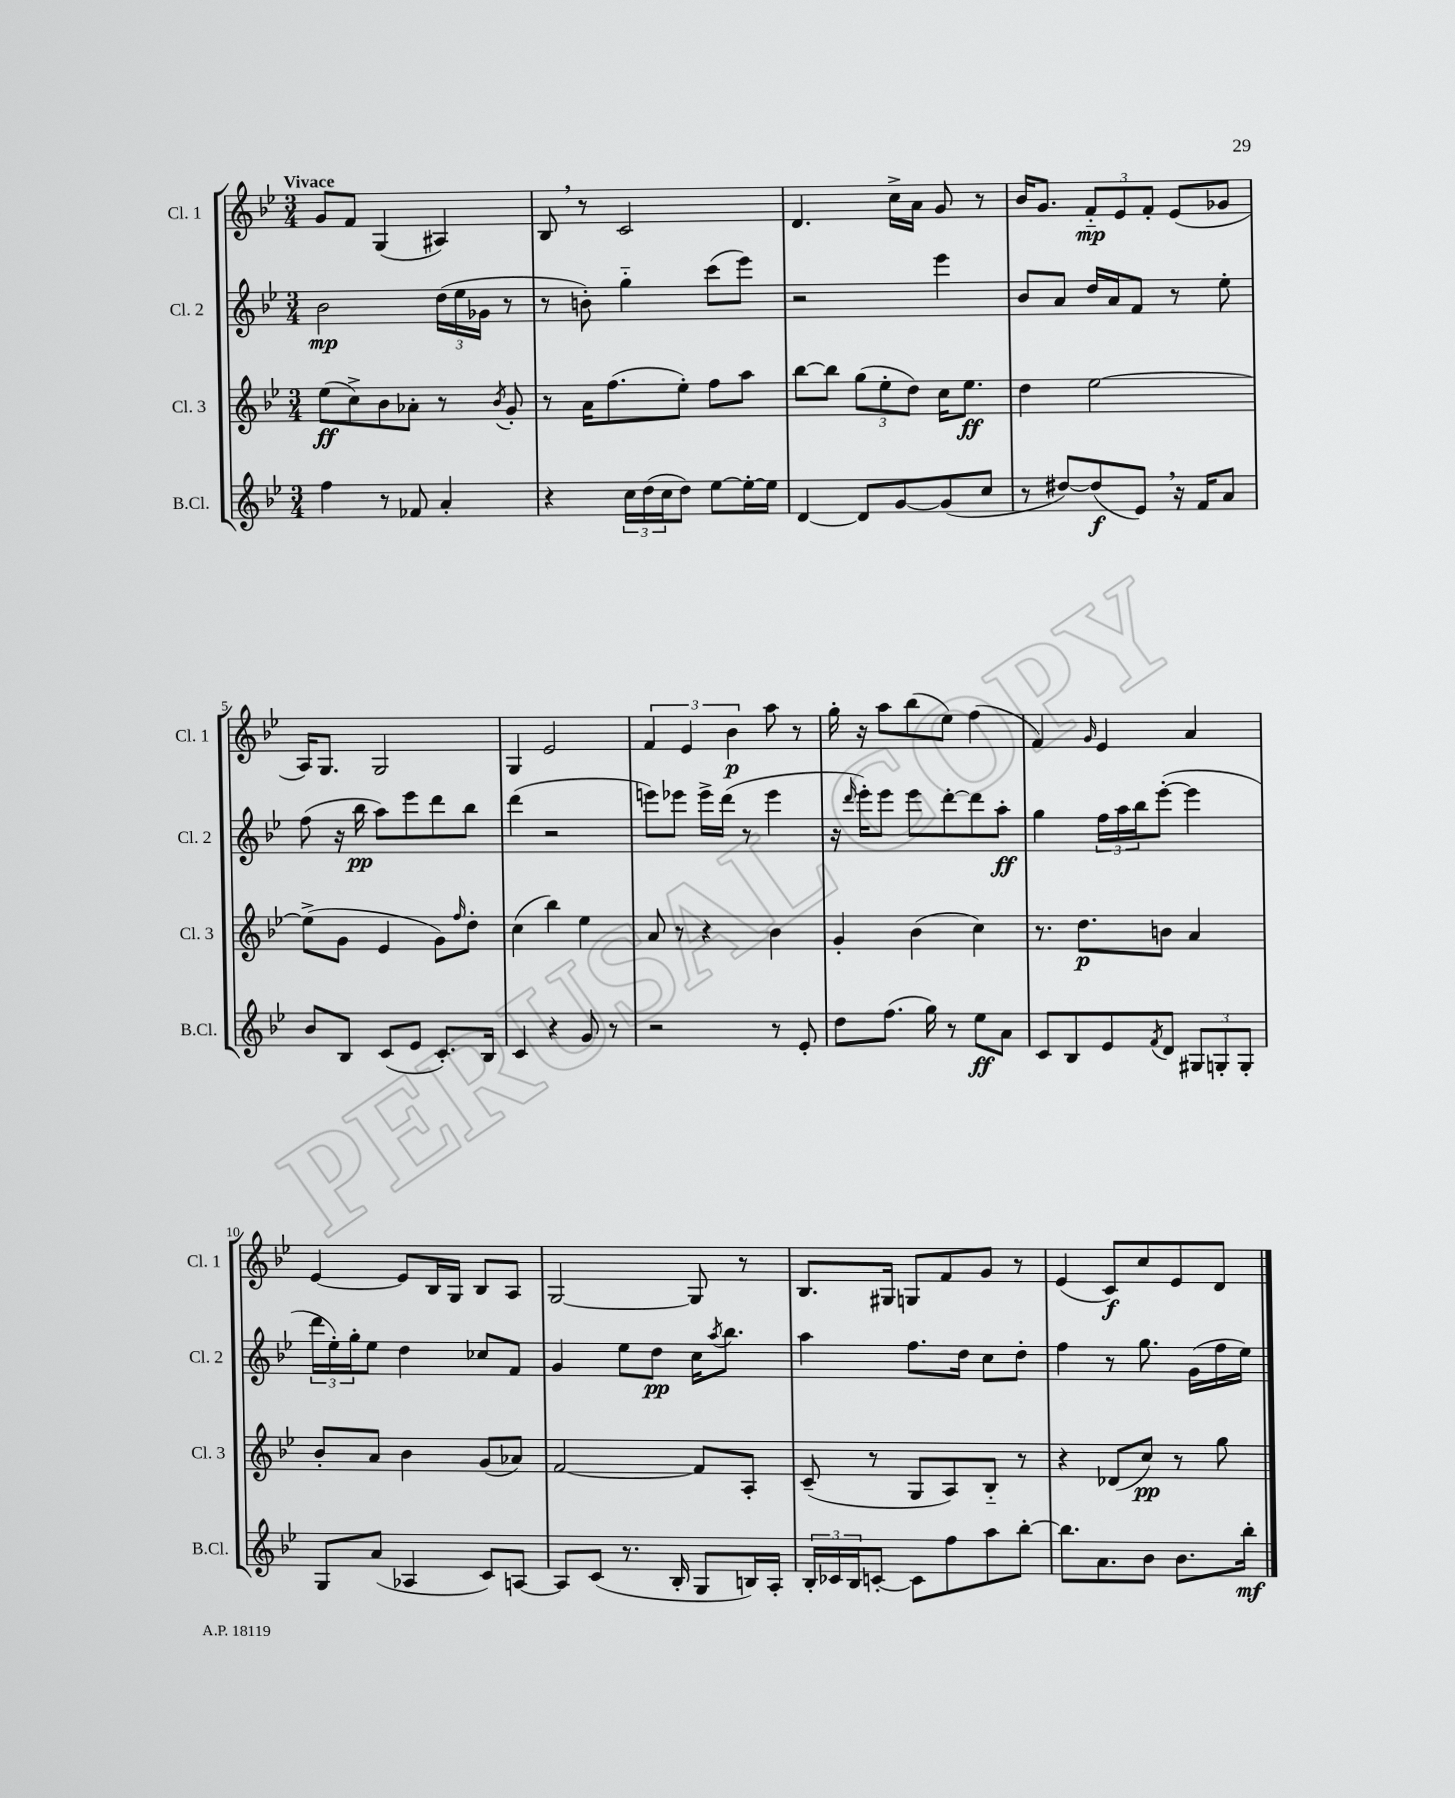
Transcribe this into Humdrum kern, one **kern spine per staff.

**kern	**kern	**kern	**kern
*staff4	*staff3	*staff2	*staff1
*clefG2	*clefG2	*clefG2	*clefG2
*k[b-e-]	*k[b-e-]	*k[b-e-]	*k[b-e-]
*M3/4	*M3/4	*M3/4	*M3/4
4ff\	(8ee-\L	2b-\	8g/L
.	8cc^\)	.	8f/J
8r	8b-\	.	(4G/
8f-/	8a-'\J	.	.
4a'/	8r	(24dd\LL	4A#/)
.	.	24ee-\	.
.	.	24g-\JJ	.
.	8qb-/	.	.
.	8g'/	8r	.
=	=	=	=
4r	8r	8r	8B-/
.	16a\LK	8b'\)	8r
.	(8.ff\	.	.
24cc\LL	.	4gg'~\	2c/
(24dd\	.	.	.
24cc\J	.	.	.
8dd\J)	8ee-'\J)	.	.
[8ee-\L	8ff\L	(8ccc\L	.
16ee-'\_L	8aa\J	8eee-\J)	.
16ee-\]JJ	.	.	.
=	=	=	=
[4d/	[8bb-\L	2r	4.d/
.	8bb-\]J	.	.
8d/]L	(12gg\L	.	.
.	12ee-'\	.	.
[8g/	.	.	16cc^\LL
.	12dd\J)	.	.
.	.	.	16a\JJ
(8g/]	16cc\LK	4eee-\	8g/
.	8.ee-\J	.	.
8cc/J	.	.	8r
=	=	=	=
8r	4dd\	8b-/L	16b-/LK
.	.	.	8.g/J
[8dd#/L)	.	8a/J	.
(8dd#/]	[2ee-\	16dd/LL	12f'~/L
.	.	16a/J	.
.	.	.	12e-/
8e-/J)	.	8f/J	.
.	.	.	12f'/J
16r	.	8r	(8e-/L
16f/LK	.	.	.
8a/J	.	8ee-'\	8g-/J
=	=	=	=
8b-/L	(8ee-^\]L	(8ff\	16A/LK)
.	.	.	8.G/J
8B-/J	8g\J	16r	.
.	.	16bb-\	.
(8c/L	4e-/	8aa\L)	2G/
8e-/J	.	8eee-\	.
8.c'/L)	8g\L)	8ddd\	.
.	16qqff/	.	.
.	8dd'\J	8bb-\J	.
16B-/Jk	.	.	.
=	=	=	=
4c/	(4cc\	(4ddd\	4G/
4r	4bb-\)	2r	2e-/
8g/	4ee-\	.	.
8r	.	.	.
=	=	=	=
2r	8a/	8eee\L)	6f/
.	8r	8eee-\J	.
.	.	.	6e-/
.	4r	16eee-^\LL	.
.	.	(16ddd\JJ	.
.	.	.	6b-\
.	.	8r	.
8r	4b-\	4eee-\	8aa\
8e-'/	.	.	8r
=	=	=	=
8dd\L	4g'/	16r	16gg'\
.	.	16qqddd/	.
.	.	16eee-'\LK)	16r
(8.ff\J	.	8eee-\J	8aa\L
.	(4b-\	8eee-\L	(8bb-\
16gg\)	.	.	.
8r	.	[8ddd'\	8ee-\J)
8ee-\L	4cc\)	8ddd\]	(4ff\
8a\J	.	8aa'\J	.
=	=	=	=
8c/L	8.r	4gg\	4f/)
8B-/	.	.	.
.	8.dd\L	.	.
.	.	.	16qqg/
8e-/	.	24ff\LL	4e-/
.	.	24aa\	.
.	.	24bb-\J	.
8qf/	.	.	.
8d/J	8b\J	([8eee-'\J	.
12G#/L	4a/	4eee-\]	4a/
12G'/	.	.	.
12G'/J	.	.	.
=	=	=	=
8G/L	8b-'/L	24ddd\LL	[4e-/
.	.	24ee-'\)	.
.	.	24gg'\J	.
(8a/J	8a/J	8ee-\J	.
4A-/	4b-\	4dd\	8e-/]L
.	.	.	16B-/L
.	.	.	16G/JJ
8c/L)	(8g/L	8cc-/L	8B-/L
[8A/J	8a-/J)	8f/J	8A/J
=	=	=	=
8A/]L	[2f/	4g/	[2G/
(8c/J	.	.	.
8.r	.	8ee-\L	.
.	.	8dd\J	.
16B-'/	.	.	.
8G/L	8f/]L	16cc\LK	8G/]
.	.	8qaa/	.
.	.	8.bb-\J	.
16B/L)	8A'/J	.	8r
16A'/JJ	.	.	.
=	=	=	=
24B-'/LL	(8c~/	4aa\	8.B-/L
24c-/	.	.	.
24B-/J	.	.	.
[8c'/J	8r	.	.
.	.	.	16G#/Jk
8c\]L	8G/L	8.ff\L	8G/L
8ff\	8A/)	.	8f/
.	.	16dd\Jk	.
8aa\	8B-'~/J	8cc\L	8g/J
[8bb-'\J	8r	8dd'\J	8r
=	=	=	=
8.bb-\]L	4r	4ff\	(4e-/
8.a\	.	.	.
.	(8d-/L	8r	8c/L)
8b-\J	8cc/J)	8.gg\	8cc/
8.b-\L	8r	.	8e-/
.	.	(16g\LL	.
.	8gg\	16ff\	8d/J
16bb-'\Jk	.	16ee-\JJ)	.
==	==	==	==
*-	*-	*-	*-
